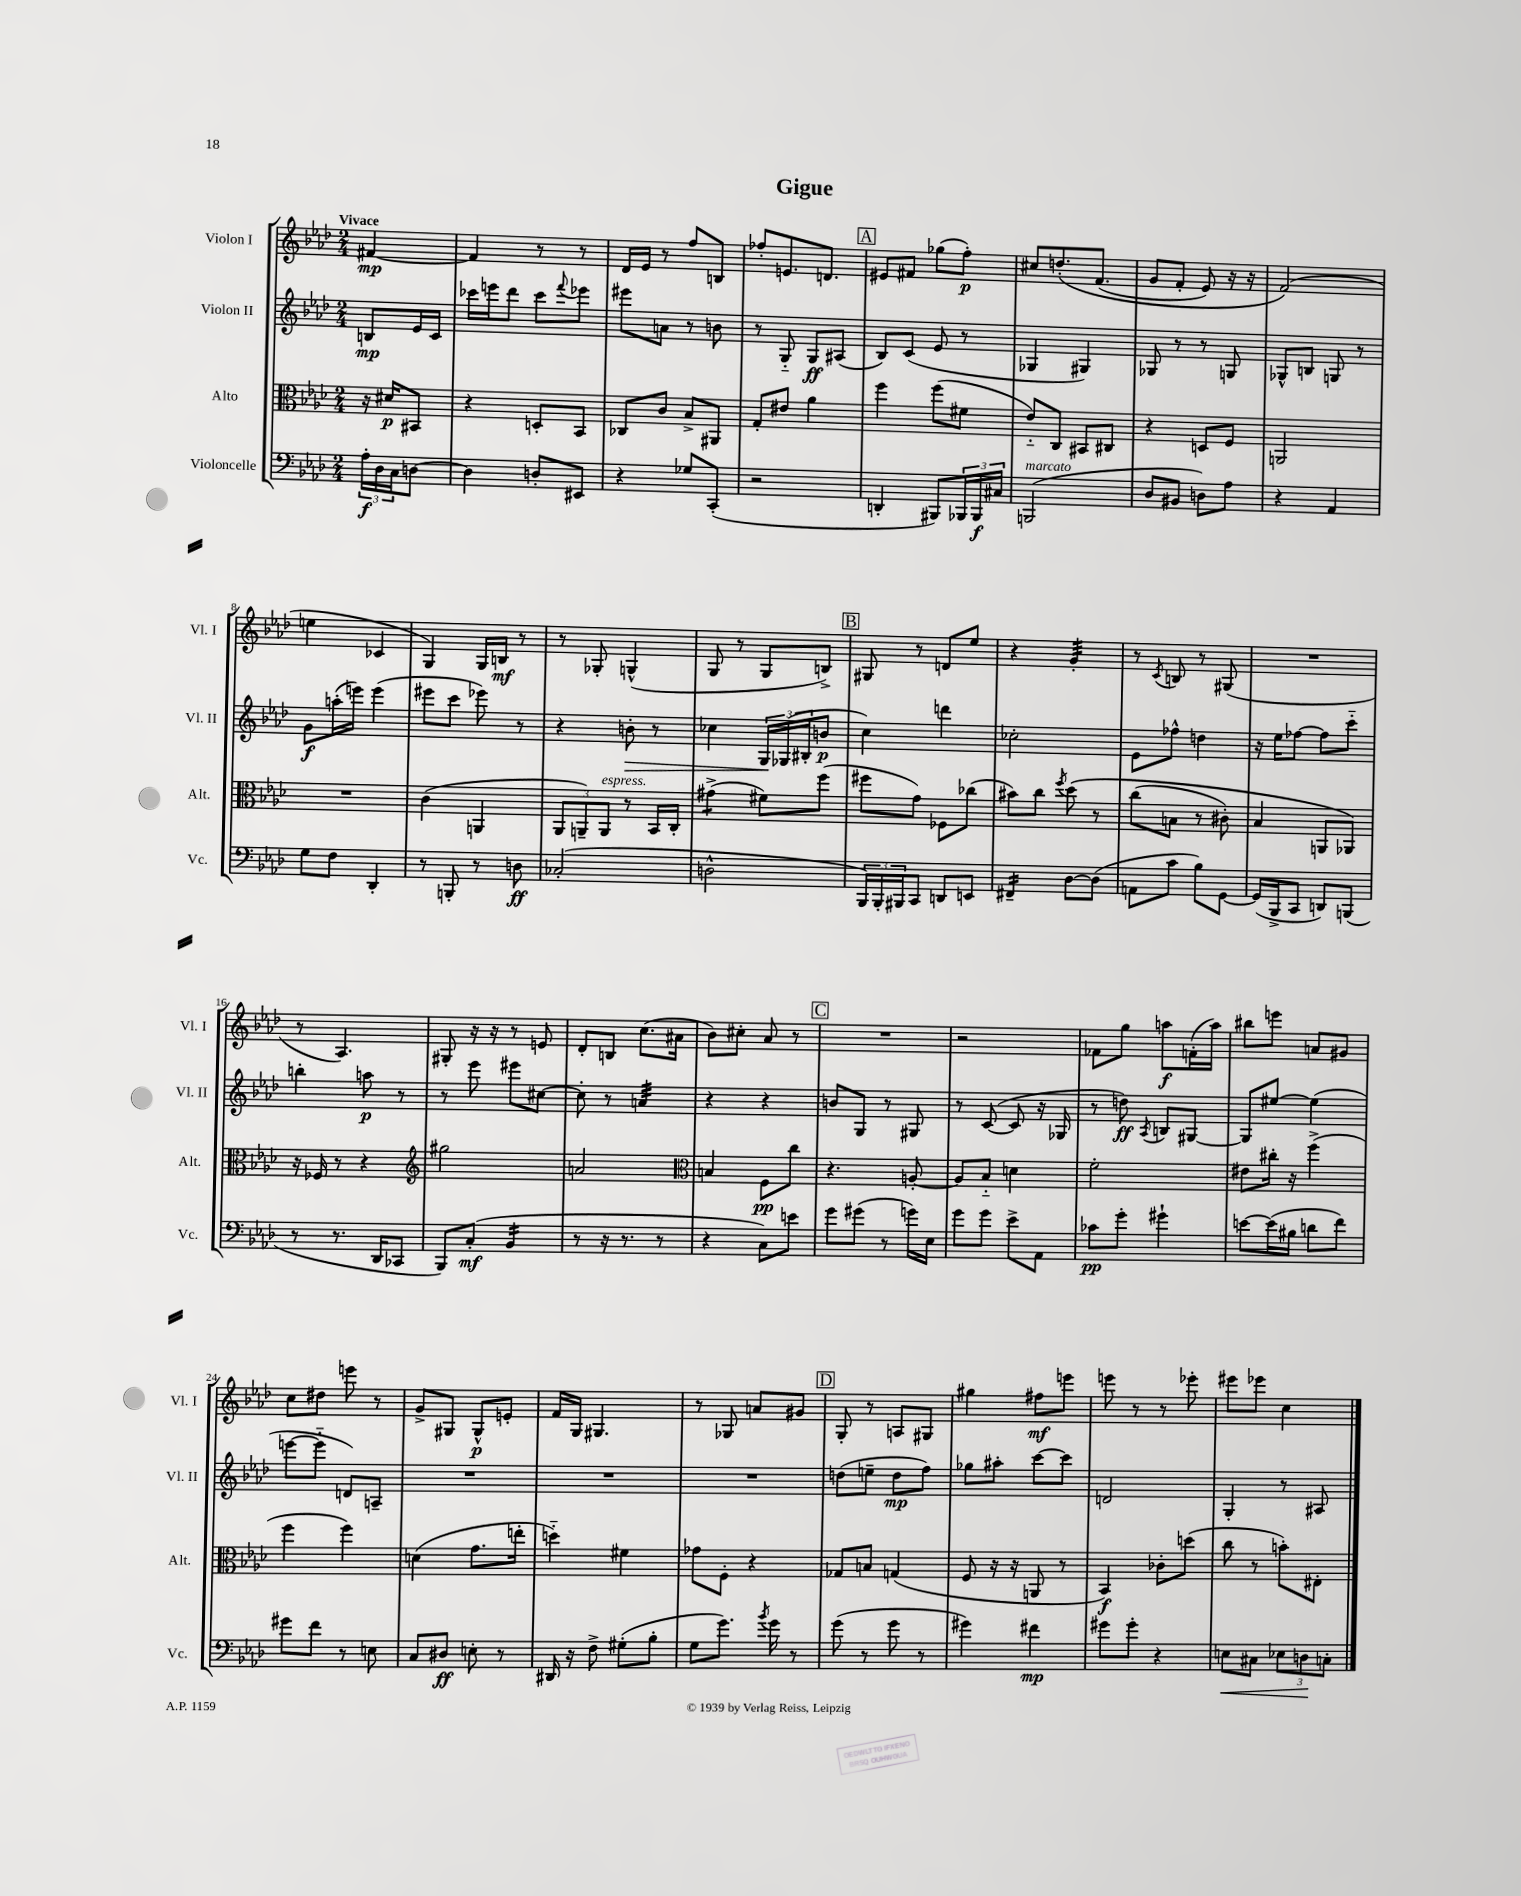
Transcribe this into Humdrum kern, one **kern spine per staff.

**kern	**kern	**kern	**kern
*staff4	*staff3	*staff2	*staff1
*clefF4	*clefC3	*clefG2	*clefG2
*k[b-e-a-d-]	*k[b-e-a-d-]	*k[b-e-a-d-]	*k[b-e-a-d-]
*M2/4	*M2/4	*M2/4	*M2/4
24A-'	16r	8B	[4f#
24D-	.	.	.
.	16d#	.	.
24C	.	.	.
[8D	8BB#	16e-	.
.	.	16c	.
=	=	=	=
4D]	4r	16ccc-	4f#]
.	.	16eee	.
.	.	8ddd-	.
8D'	8D'	8ccc-	8r
.	.	8qqfff	.
8EE#	8BB-	8eee-	8r
=	=	=	=
4r	8C-	8eee#	16d-
.	.	.	16e-
.	8c	8a	8r
8G-	8B-^	8r	8ff
(8CC'	8AA#	8b	8B
=	=	=	=
2r	8G'	8r	8ff-'
.	8e#	8G'~	8.e
.	4a-	8G	.
.	.	.	8.d
.	.	(8A#	.
=	=	=	=
4DD'	4ff	8B-)	8e#
.	.	(8c	8f#
8BBB#)	(8ff	8e-	(8gg-
24BBB-	8f#	8r	8ff')
24BBB-	.	.	.
24C#	.	.	.
=	=	=	=
(2BBB	8e-'~)	4G-	8cc#
.	8C	.	&(8.dd'
.	8BB#	4G#)	.
.	.	.	(8.f
.	8C#	.	.
=	=	=	=
8D-	4r	8G-	8g
8BB#	.	8r	8f'
8D)	8D	8r	8e-)
8A-	8F	8G	16r
.	.	.	16r
=	=	=	=
4r	2AA	8G-^^	(2f&)
.	.	8B	.
4AA-	.	8G	.
.	.	8r	.
=	=	=	=
8G	2r	8g	4ee
8F	.	(16aa'	.
.	.	16eee)	.
4DD-'	.	(4eee	4c-
=	=	=	=
8r	(4c	8eee#	4G)
8BBB'	.	8ccc	.
8r	4AA	8eee-)	16G
.	.	.	16B
8D	.	8r	8r
=	=	=	=
(2C-'	12AA-	4r	8r
.	12AA~)	.	.
.	.	.	8G-'
.	12AA	.	.
.	8r	8b'	(4G^^
.	16BB-	8r	.
.	16C'	.	.
=	=	=	=
2D^^	(4g#^	4cc-	8G
.	.	.	8r
.	8f#)	24G	8G
.	.	(24G-	.
.	.	24B#'	.
.	(8ff	8b	8B^)
=	=	=	=
24BBB-)	8ff#	4cc)	8G#
24BBB-'	.	.	.
24BBB#	.	.	.
8CC	8g)	.	8r
8DD	8F-	4ddd	8d
8EE	(8cc-	.	8ee-
=	=	=	=
4FF#~	8b#)	2cc-'	4r
.	8cc	.	.
.	8qff	.	.
[8D-	&(8dd-	.	4g'
(8D-]	8r	.	.
=	=	=	=
8AA	(8cc	8e-	8r
.	.	.	8qc
8c	8B	8ff-^^	8B
8B-)	8r	4dd	8r
[8GG	8c#')	.	(8G#
=	=	=	=
(16GG]	4B-	16r	2r
16BBB-^	.	16ee-	.
8CC	.	[8ff-	.
8DD)	8AA	8ff-]	.
(8BBB	8AA-&)	8ccc'~	.
=	=	=	=
8r	16r	4bb'	8r
.	16F-	.	.
8.r	8r	.	4.A-)
.	4r	8aa	.
16DD-	.	.	.
8CC-	.	8r	.
=	=	=	=
*	*clefG2	*	*
8BBB-)	2gg#	8r	8G#'
(8C'	.	8eee-	16r
.	.	.	16r
4BB-	.	8eee#	8r
.	.	[8cc#	8e
=	=	=	=
8r	2a	8cc#']	8d-'
16r	.	8r	8B
8.r	.	.	.
.	.	4a	(8.cc
8r	.	.	.
.	.	.	16a#
=	=	=	=
*	*clefC3	*	*
4r	4B	4r	8b-)
.	.	.	8cc#'
8C)	8F	4r	8a-
8e	8cc	.	8r
=	=	=	=
8g	4.r	8b	2r
(8g#	.	8G	.
8r	.	8r	.
16g)	[8A'	8G#	.
16E-	.	.	.
=	=	=	=
8g	8A]	8r	2r
8g	8B-'~	([8c	.
8e-^	4d	8c]	.
8AA-	.	16r	.
.	.	16G-	.
=	=	=	=
8c-	2f'	8r	8f-
8g'	.	8dd)	8gg
.	.	8qA-	.
4g#`	.	8B	8aa
.	.	[8G#	(16f'
.	.	.	16aa)
=	=	=	=
[8e	8e#	8G#]	8bb#
(16e]	16cc#'	[8ee#	8eee
16B#	16r	.	.
8d	(4ff^	(4ee#]	8a
8f)	.	.	8g#
=	=	=	=
8g#	4ff	[8eee	8cc
8f	.	8eee'~]	8dd#
8r	4ff)	8d)	8eee
8E	.	8A~	8r
=	=	=	=
8C	(4d	2r	8g^
8D#	.	.	8G#
8E'	8.g	.	8G#^^
8r	.	.	8e'
.	16ee'	.	.
=	=	=	=
16DD#	4dd'~)	2r	16f
16r	.	.	16G
8F^	.	.	4.G#
(8G#'	4f#	.	.
8B-'	.	.	.
=	=	=	=
8G	8g-	2r	8r
8.g)	8F'	.	8G-
.	4r	.	8a
8qb-	.	.	.
16g	.	.	.
8r	.	.	8g#
=	=	=	=
(8g	8G-	(8dd	8G'
8r	8B	8ee~	8r
8g	(4G	8dd	8A
8r	.	8ff)	8G#
=	=	=	=
4g#)	8F	8gg-	4gg#
.	16r	8aa#'	.
.	16r	.	.
4f#	8AA	[8ccc	8ff#
.	8r	8ccc]	8eee
=	=	=	=
8g#	4BB-)	2d	8eee
8g#'	.	.	8r
4r	8c-'	.	8r
.	(8dd	.	8eee-'
=	=	=	=
8E	8cc	4G'	8eee#
8C#	8r	.	8eee-
12E-	8b')	8r	4cc
12D	.	.	.
.	8E#'	8A#	.
12C'	.	.	.
==	==	==	==
*-	*-	*-	*-
